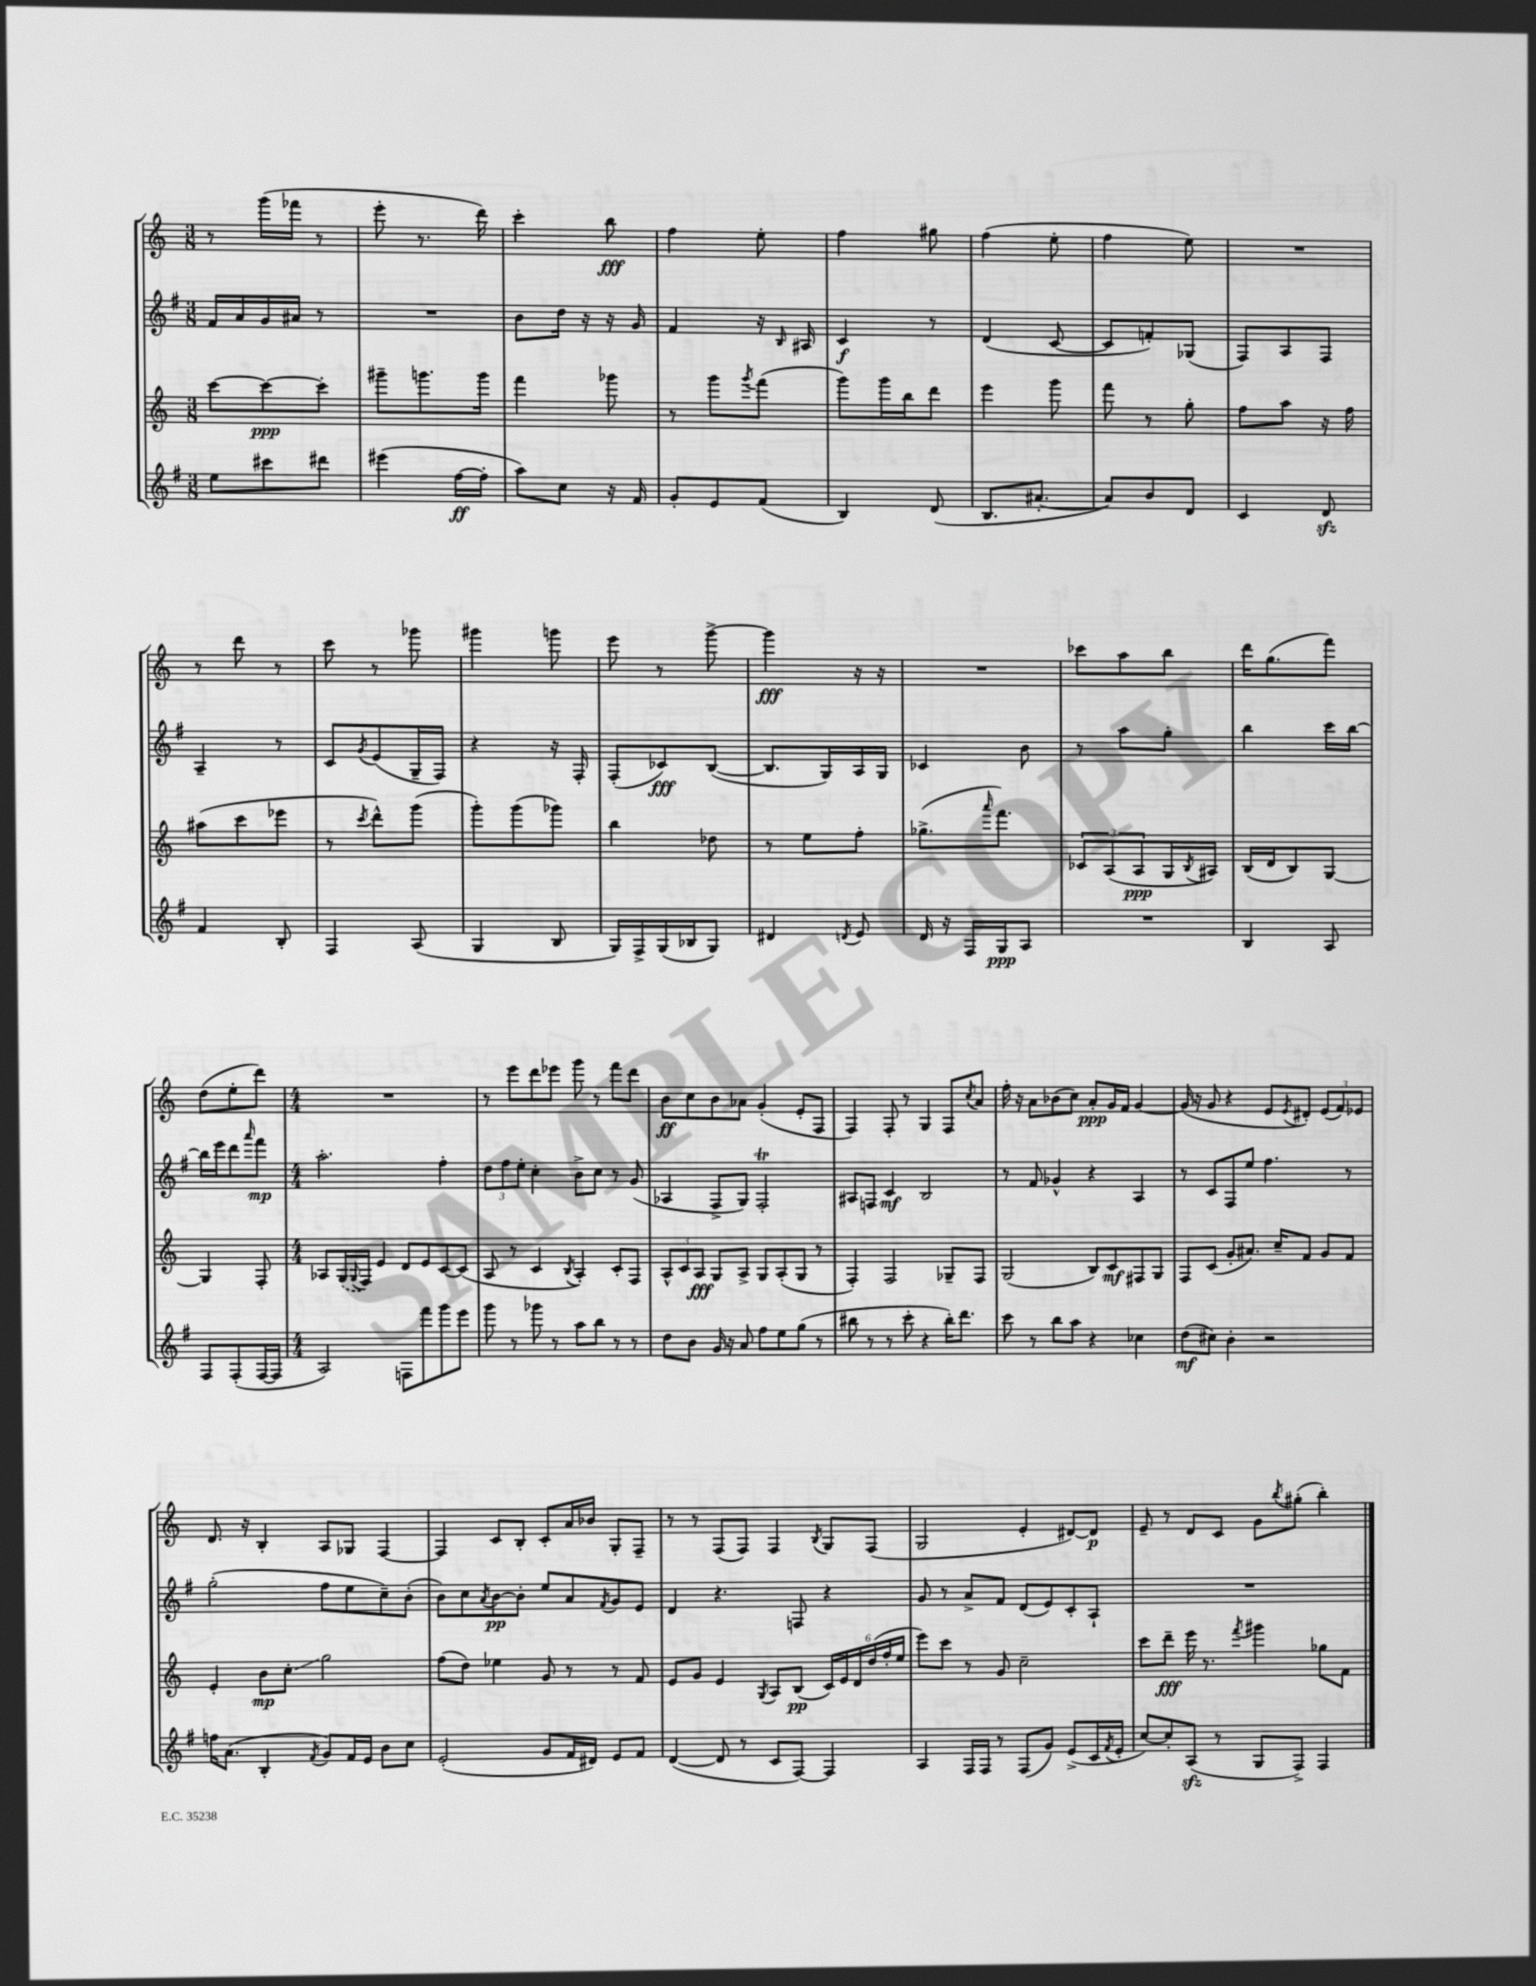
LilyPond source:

<<
\new StaffGroup <<
\new Staff = "s0" {
    \clef treble \key c \major \numericTimeSignature \time 3/8
    r8 g'''16( fes'''16 r8 |
    e'''8-. r8. d'''16) |
    c'''4-. b''8\fff |
    f''4 e''8-. |
    f''4 gis''8 |
    f''4( e''8-. |
    f''4 e''8) |
    R4. |
    r8 d'''8 r8 |
    c'''8 r8 ges'''8 |
    gis'''4 g'''8 |
    e'''8 r8 g'''8~-> |
    g'''4\fff r16 r16 |
    R4. |
    ces'''8 a''8 b''8 |
    d'''16 g''8.( f'''8) |
    d''8( e''8-. d'''8) |
    \numericTimeSignature \time 4/4 R1 |
    r8 e'''8 d'''8 ees'''8 g'''8 r8 f'''8 d'''8 |
    b'8\ff c''8 b'8 aes'8 g'4-.( e'8-. f8 |
    f4) f8-. r8 g4 f8 \acciaccatura { c''8 } a'8 |
    f''16-. r16 a'8 bes'8( c''8) a'8-.\ppp g'16 f'16 g'4~ |
    g'16( r16 g'8 r4 e'8 \acciaccatura { e'8 } dis'8-.) \tuplet 3/2 { e'8( f'8) ees'8 } |
    d'8. r16 b4-. a8 ges8 f4~ |
    f4 c'8 b8-. c'8-. a'16 bes'16 g8-. f8-- |
    r8 r8 f8( f8) f4 \acciaccatura { b8 } g8 f8( |
    g2 e'4-. dis'8~) dis'8\p |
    e'8-- r8 d'8 c'8 g'8 \acciaccatura { b''8 } gis''8-.( b''4-.) \bar "|." |
}
\new Staff = "s1" {
    \clef treble \key g \major \numericTimeSignature \time 3/8
    fis'16 a'16 g'16 ais'16 r8 |
    R4. |
    b'8 d''16 r16 r16 g'16 |
    fis'4 r16 \grace { b16 } ais16 |
    c'4\f r8 |
    d'4( c'8~ |
    c'8 f'8-.) ges8( |
    fis8) a8 fis8 |
    a4-- r8 |
    c'8 \acciaccatura { g'8 } e'8( g16-- fis16) |
    r4 r16 fis16-. |
    fis8-.( ces'8\fff) b8~( |
    b8. g16) a16 g16 |
    ces'4 b'8 |
    r8 a''8 g''8-. |
    b''4 c'''16 b''16~ |
    b''16 e'''16 d'''8 \grace { a'''16 } fis'''8\mp |
    \numericTimeSignature \time 4/4 a''2.-. fis''4-. |
    \tuplet 3/2 { d''8 fis''8 e''8-. } c''4-. b'8-> c''8 r8 g'8( |
    aes4 fis8-> g8) fis2-.\trill |
    ais8 f8 c'4\mf b2 |
    r8 fis'8 ges'4-^ r4 a4 |
    r8 c'8 fis8 e''8 fis''4. r8 |
    g''2-.( fis''8 e''8 c''8--) b'8-.( |
    b'8) c''8 \acciaccatura { a'8 } b'8~\pp b'8-. e''8 a'8 \acciaccatura { fis'8 } g'8 e'8 |
    d'4 r4. f8 r4 |
    g'8 r8 a'8-> fis'8 d'8( e'8) c'8-. a8-! |
    R1 \bar "|." |
}
\new Staff = "s2" {
    \clef treble \key c \major \numericTimeSignature \time 3/8
    c'''8~ c'''8~\ppp c'''8-. |
    gis'''8-- g'''8. g'''16 |
    f'''4 ges'''8 |
    r8 g'''8 \acciaccatura { g'''8 } f'''8( |
    g'''8) g'''16 b''16 d'''8 |
    e'''4 g'''8 |
    f'''8 r8 g''8-. |
    f''8 a''8 r16 f''16 |
    ais''8( c'''8 ees'''8 |
    r8 \acciaccatura { c'''8 } d'''8-^) g'''8( |
    g'''8-.) g'''8( ges'''8) |
    b''4 des''8 |
    r8 e''8 f''8-. |
    ges''8.->( \grace { a'''16 } f'''8.) |
    \tuplet 3/2 { ces'8 a8( a8\ppp } g16 \acciaccatura { b8 } ais16) |
    b16( d'16 b8) g8~ |
    g4 f8-. |
    \numericTimeSignature \time 4/4 aes8 \once \slurDashed g16( \appoggiatura { g8 } f16) e'4 d'8 e'8 c'8~ c'8( |
    a8 r8 c'4 \acciaccatura { b8 } a4-.) c'8-. f8 |
    \tuplet 3/2 { a8-^ c'8 a8\fff } g8 a8-> g8 a8-.( g8 r8 |
    f4-.) f2 ges8-- f8 |
    g2( b8) c'8\mf fis8 g8 |
    f8 c'8( g'8-. ais'8.) c''16-- f'8 g'8 f'8 |
    e'4-. b'8\mp c''8-.\glissando g''2 |
    f''8( d''8) ees''4 g'8 r8 r8 f'8 |
    e'8 g'8 e'4 \acciaccatura { g8 } a8 b8\pp( \tuplet 6/4 { c'16) e'16 d'16 d''16( f''16-. e''16 } |
    e'''8) c'''8 r8 g'8 c''2-- |
    c'''8 d'''8--\fff e'''16 r8. \acciaccatura { f'''8 } gis'''4 ges''8 f'8 \bar "|." |
}
\new Staff = "s3" {
    \clef treble \key g \major \numericTimeSignature \time 3/8
    e''8 cis'''8 dis'''8 |
    eis'''4( fis''16~\ff fis''16-. |
    a''8) c''8 r16 fis'16 |
    g'8-. e'8 fis'8( |
    b4) d'8( |
    b8. ais'8.~-. |
    ais'8) b'8 d'8 |
    c'4 d'8\sfz |
    fis'4 b8-. |
    fis4 a8( |
    g4 b8 |
    g16) fis16-> g16( bes16 g8) |
    dis'4 \acciaccatura { d'8 } e'8 |
    d'16 r16 fis16 g16\ppp a8 |
    R4. |
    b4 a8 |
    fis8 fis8-.( fis16~ fis16 |
    \numericTimeSignature \time 4/4 a2) f8 fis'''8 g'''8 e'''8 |
    g'''8 r8 ges'''8 r8 a''8 b''8 r8 r8 |
    d''8 b'8 g'16 r16 a'8 fis''8 e''8 g''8( r8 |
    bis''8 r8 r8 c'''8-. r4 bis''16-.) d'''8. |
    c'''8 r8 b''8 a''8 r4 ces''4 |
    d''8\mf( cis''8) b'4-. r2 |
    f''16 a'8.( b4-. \acciaccatura { fis'8 } g'8) fis'16 e'16 b'8 c''8 |
    e'2-.( g'8 fis'16 dis'16) e'8 fis'8 |
    d'4~( d'8 r8 c'8 fis8~) fis4 |
    a4 fis16 fis16 r8 fis8( g'8) e'8->( c'16 \acciaccatura { fis'8 } e'16-. |
    c''8~) c''8-. a8\sfz( r8 g8 fis8->) fis4 \bar "|." |
}
>>
>>
\layout { \context { \Score \remove "Bar_number_engraver" } }
